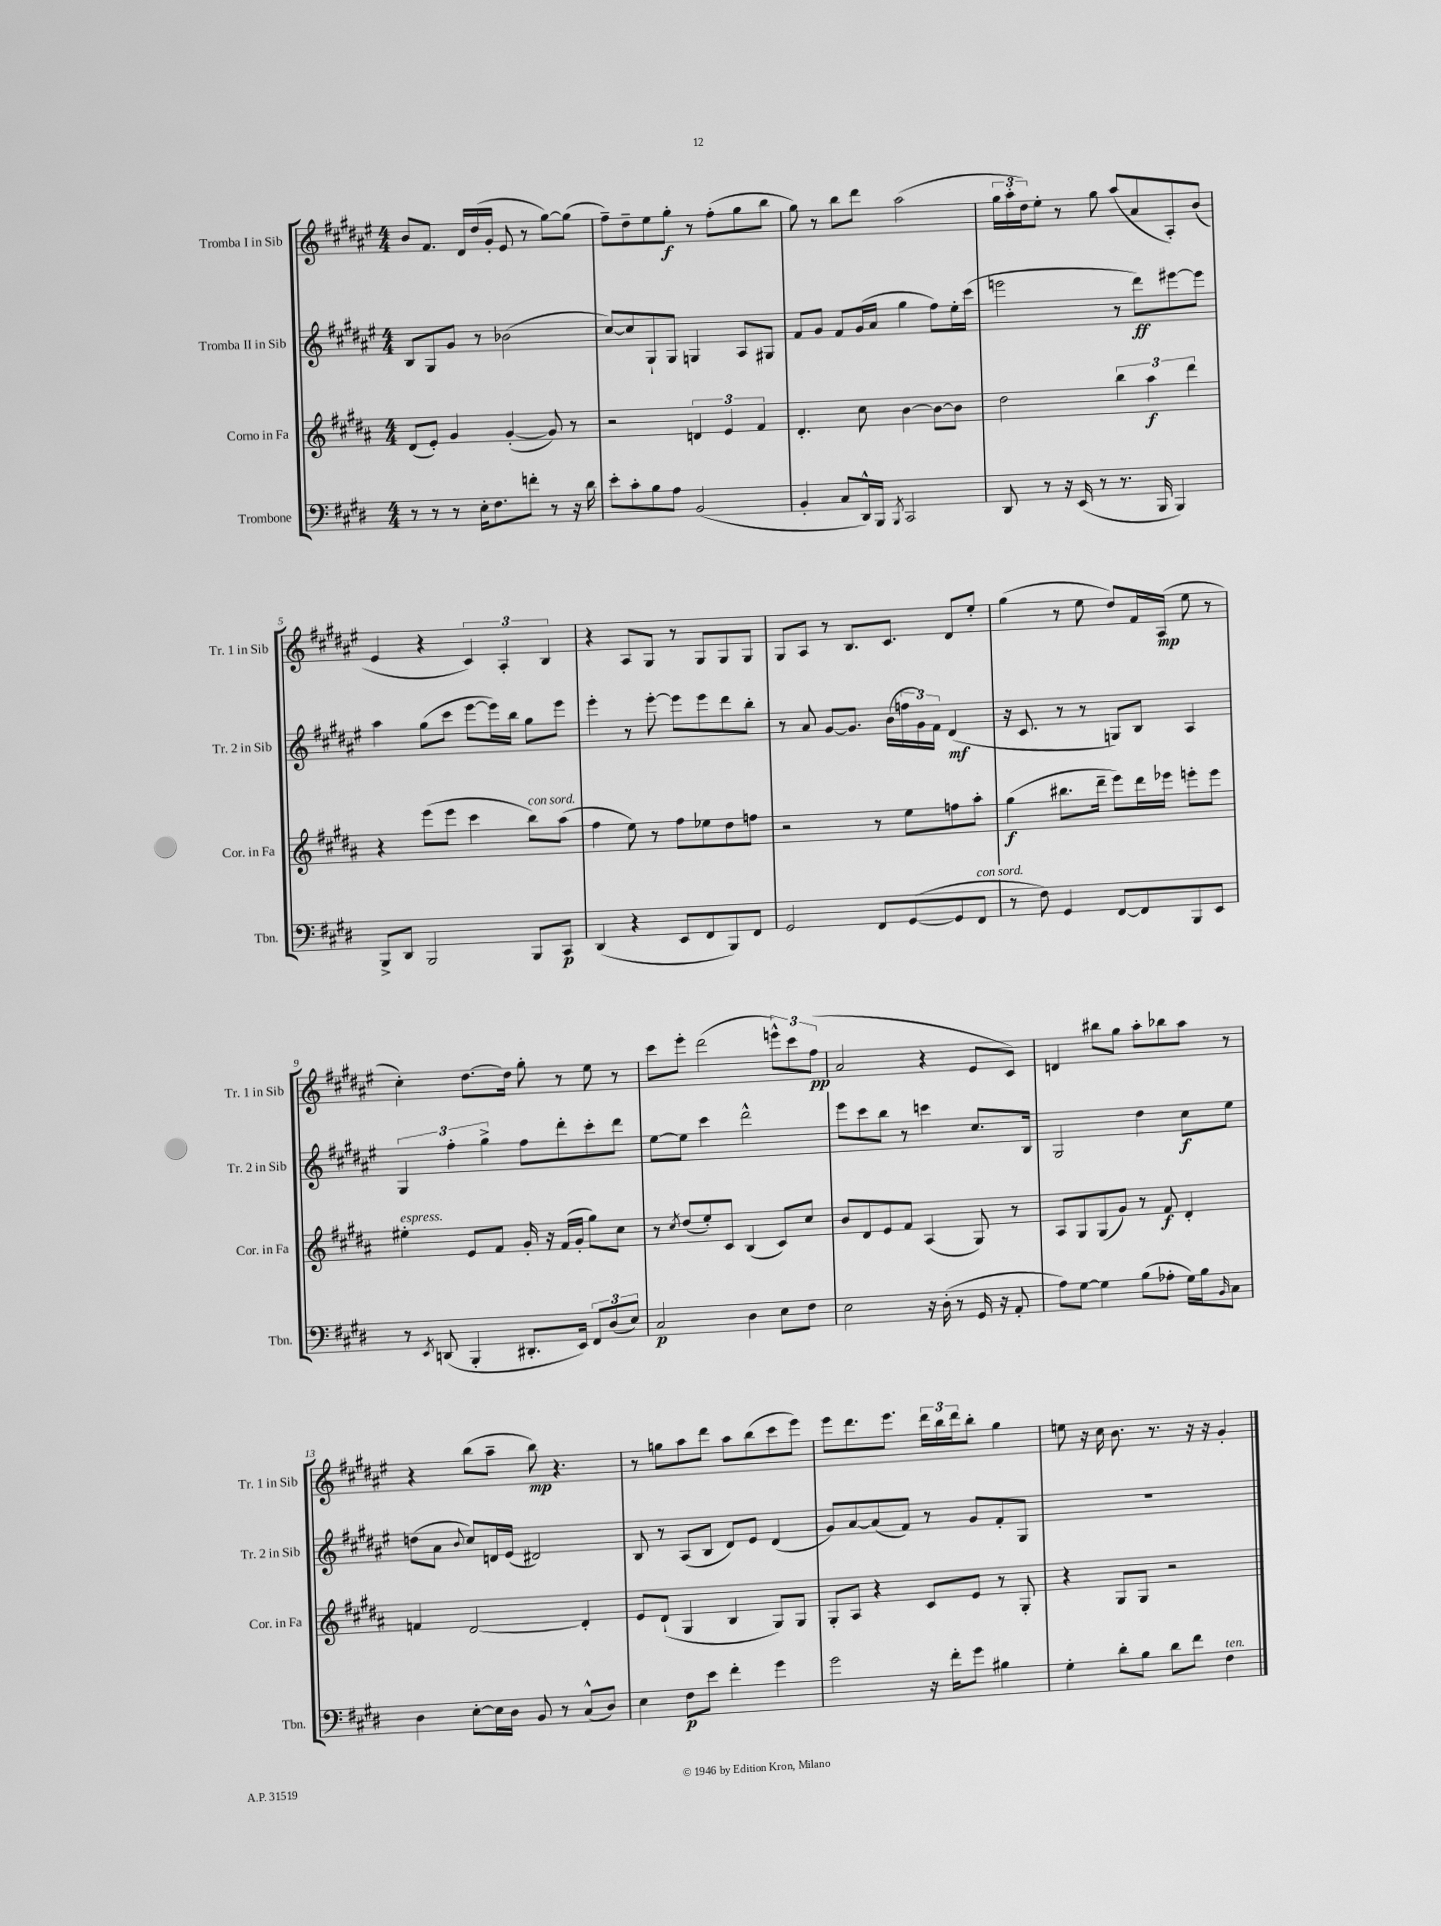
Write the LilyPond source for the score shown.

<<
\new StaffGroup <<
\new Staff = "s0" \with { instrumentName = "Tromba I in Sib" shortInstrumentName = "Tr. 1 in Sib" } {
    \clef treble \key fis \major \numericTimeSignature \time 4/4
    b'8 fis'8. dis'16 dis''16( gis'16-. eis'8 r8 gis''8~) gis''8( |
    fis''8--) dis''8-- eis''8 gis''8-.\f r8 fis''8-.( gis''8 b''8 |
    gis''8) r8 b''8 dis'''8 ais''2( |
    \tuplet 3/2 { gis''16 ais''16-. dis''16) } eis''8-. r8 gis''8 ais''8( ais'8 ais8-.) b'8( |
    eis'4 r4 \tuplet 3/2 { cis'4) ais4-. b4 } |
    r4 ais8 gis8 r8 gis8 gis8 gis8 |
    gis8 ais8 r8 b8. cis'8. dis'8 eis''8-. |
    gis''4( r8 eis''8 dis''8) fis'16 ais16\mp( eis''8 r8 |
    cis''4-.) dis''8.~ dis''16 gis''8-. r8 eis''8 r8 |
    cis'''8 eis'''8-. dis'''2( \tuplet 3/2 { e'''8-^) cis'''8 fis''8\pp( } |
    ais'2 r4 eis'8 cis'8) |
    d'4 bis''8 gis''8 ais''8-. bes''8 ais''8 r8 |
    r4 b''8( ais''8-- b''8\mp) r4. |
    r8 g''8 ais''8 dis'''8 ais''8 b''8( cis'''8 eis'''8) |
    eis'''8 dis'''8. eis'''8. \tuplet 3/2 { dis'''16 b''16 dis'''16 } b''8-. gis''4 |
    e''8 r16 cis''16 b'8. r8. r16 r16 gis'4-. \bar "|." |
}
\new Staff = "s1" \with { instrumentName = "Tromba II in Sib" shortInstrumentName = "Tr. 2 in Sib" } {
    \clef treble \key fis \major \numericTimeSignature \time 4/4
    b8 gis8 gis'8 r8 bes'2( |
    cis''8~) cis''8 gis8-! gis8 g4 ais8 gis8 |
    fis'8 gis'8 fis'8 gis'16( ais'16 gis''4 fis''8) eis''16-. cis'''16( |
    e'''2 r8 dis'''8\ff) eis'''8~ eis'''8 |
    ais''4 gis''8( cis'''8 eis'''8~ eis'''16) b''16 gis''8 eis'''8 |
    eis'''4-. r8 eis'''8~-. eis'''8 eis'''8 dis'''8 b''8-. |
    r8 ais'8 gis'8~ gis'8. b'16( \tuplet 3/2 { f''16 gis'16) fis'16 } dis'4\mf( |
    r16 cis'8. r8 r8 g8) b8 ais4 |
    \tuplet 3/2 { gis4 fis''4-. gis''4-> } fis''8 dis'''8-. cis'''8-. dis'''8 |
    eis''8~ eis''8 cis'''4 dis'''2-^ |
    eis'''8 cis'''8 b''8 r8 c'''4 cis''8. b16 |
    gis2 dis''4 cis''8\f eis''8 |
    d''8( ais'8 \appoggiatura { b'8 } cis''8) d'16 eis'16( dis'2) |
    b8 r8 ais8( b8 dis'8) eis'8 dis'4( |
    gis'8) ais'8~ ais'8( fis'8) r8 gis'8 fis'8-. gis8 |
    r1 \bar "|." |
}
\new Staff = "s2" \with { instrumentName = "Corno in Fa" shortInstrumentName = "Cor. in Fa" } {
    \clef treble \key b \major \numericTimeSignature \time 4/4
    dis'8( e'8-.) gis'4 gis'4~-.( gis'8) r8 |
    r2 \tuplet 3/2 { d'4 e'4 fis'4 } |
    dis'4.-. cis''8 b'4~ b'8~ b'8 |
    dis''2 \tuplet 3/2 { b''4 ais''4\f dis'''4 } |
    r4 e'''8( e'''8 cis'''4 b''8^\markup { \italic "con sord." }) ais''8( |
    fis''4 e''8) r8 fis''8 ees''8 dis''8 f''8 |
    r2 r8 e''8 f''8 ais''8-. |
    gis''4\f( bis''8. dis'''16-- e'''8) dis'''16 ees'''16 e'''8-. e'''8 |
    eis''4-.^\markup { \italic "espress." } e'8 fis'8 gis'16-. r16 fis'16( gis'16-. gis''8) cis''8 |
    r8 \acciaccatura { cis''8 } dis''8( e''8-.) cis'8 b4( cis'8) cis''8 |
    b'8 dis'8 e'8 fis'8 ais4( gis8) r8 |
    ais8 gis8 gis8( gis'8) r8 fis'8\f dis'4-. |
    f'4 dis'2~ dis'4-. |
    e'8 dis'8-!( gis4 b4 gis8) gis8 |
    gis8-. ais8 r4 cis'8 e'8 r8 gis8-. |
    r4 gis8 gis8 r2 \bar "|." |
}
\new Staff = "s3" \with { instrumentName = "Trombone" shortInstrumentName = "Tbn." } {
    \clef bass \key e \major \numericTimeSignature \time 4/4
    r8 r8 r8 e16-. fis8. f'8-. r8 r16 dis'16 |
    e'8-. cis'8-. b8 a8 b,2( |
    b,4-. cis8 dis,16-^) b,,16 \acciaccatura { b,,8 } cis,2 |
    dis,8 r8 r16 e,16( r8 r8. b,,16 b,,4) |
    b,,8-> dis,8 b,,2 b,,8 cis,8\p |
    dis,4( r4 e,8 fis,8 b,,8) fis,8 |
    gis,2 fis,8 gis,8~( gis,8 fis,8^\markup { \italic "con sord." } |
    r8 fis8) gis,4 fis,8~ fis,8 b,,8 e,8 |
    r8 \acciaccatura { e,8 } d,8( b,,4-. dis,8.-. e,16) \tuplet 3/2 { fis,8 dis8( e8) } |
    cis2\p dis4 e8 fis8 |
    e2 r16 dis16-.( r8 gis,16 r16 a,8-. |
    a8) gis8~ gis4 b8( aes8-. gis16) b16 \grace { b,16 } cis8 |
    dis4 e8~-. e16 dis16 b,8 r8 cis8-^( dis8) |
    e4 fis8\p e'8 fis'4-. gis'4 |
    gis'2 r16 fis'16-. gis'8 bis4 |
    gis4-. dis'8-. b8 dis'8 fis'8 fis4^\markup { \italic "ten." } \bar "|." |
}
>>
>>
